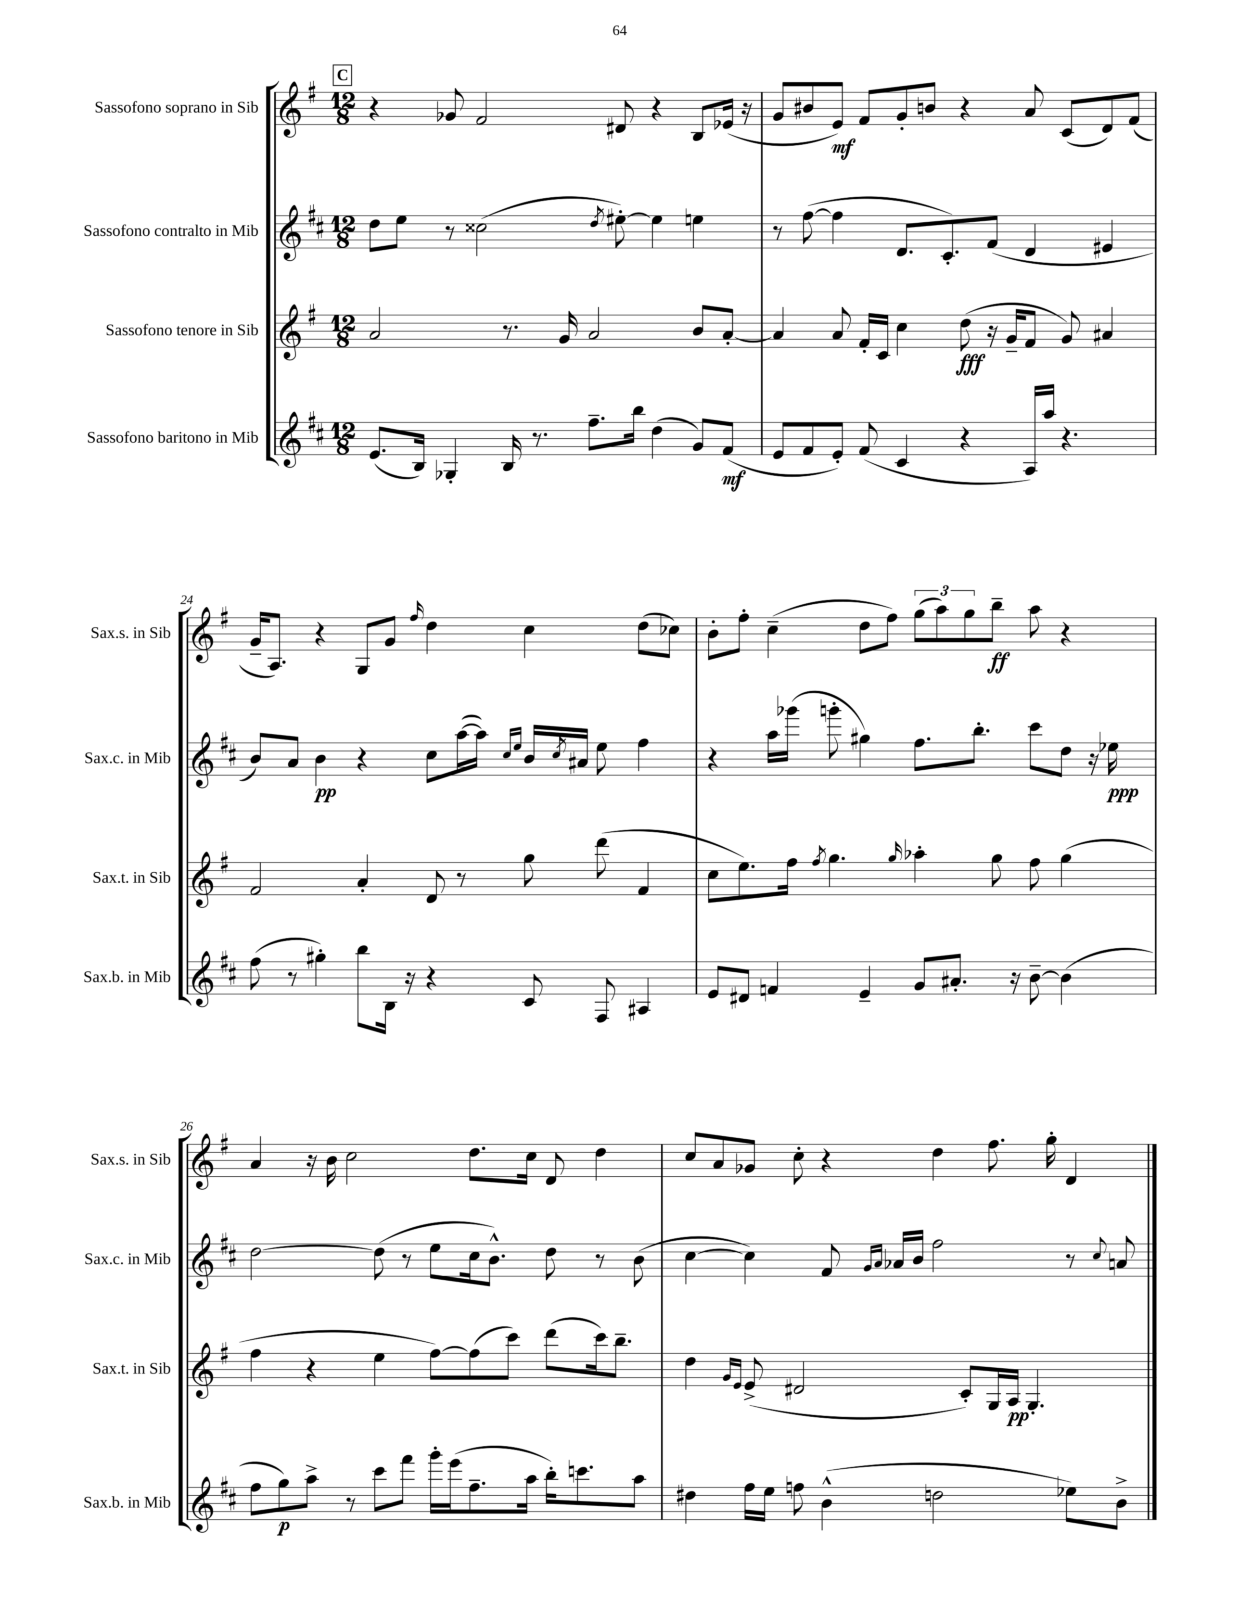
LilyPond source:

<<
\new StaffGroup <<
\new Staff = "s0" \with { instrumentName = "Sassofono soprano in Sib" shortInstrumentName = "Sax.s. in Sib" } {
    \clef treble \key g \major \numericTimeSignature \time 12/8
    \mark \markup { \box "C" } r4 ges'8 fis'2 dis'8 r4 b8 ees'16( r16 |
    g'8 bis'8 e'8\mf) fis'8 g'8-. b'8 r4 a'8 c'8( d'8) fis'8( |
    g'16-- a8.) r4 g8 g'8 \grace { fis''16 } d''4 c''4 d''8( ces''8) |
    b'8-. fis''8-. c''4--( d''8 fis''8) \tuplet 3/2 { g''8( a''8) g''8 } b''8--\ff a''8 r4 |
    a'4 r16 b'16 c''2 d''8. c''16 d'8 d''4 |
    c''8 a'8 ges'8 c''8-. r4 d''4 fis''8. g''16-. d'4 \bar "|." |
}
\new Staff = "s1" \with { instrumentName = "Sassofono contralto in Mib" shortInstrumentName = "Sax.c. in Mib" } {
    \clef treble \key d \major \numericTimeSignature \time 12/8
    \mark \markup { \box "C" } d''8 e''8 r8 cisis''2( \acciaccatura { d''8 } eis''8~-.) eis''4 e''4 |
    r8 fis''8~( fis''4 d'8. cis'8.-.) fis'8( d'4 eis'4 |
    b'8) a'8 b'4\pp r4 cis''8 a''16~( a''16) \grace { cis''16 e''16 } b'16 \acciaccatura { cis''8 } ais'16 e''8 fis''4 |
    r4 a''16 ges'''16( g'''8-. gis''4) fis''8. b''8.-. cis'''8 d''8 r16 ees''16\ppp |
    d''2~ d''8( r8 e''8 cis''16 b'8.-^) d''8 r8 b'8( |
    cis''4~ cis''4) fis'8 \grace { g'16 a'16 } aes'16 b'16 fis''2 r8 \appoggiatura { cis''8 } a'8 \bar "|." |
}
\new Staff = "s2" \with { instrumentName = "Sassofono tenore in Sib" shortInstrumentName = "Sax.t. in Sib" } {
    \clef treble \key g \major \numericTimeSignature \time 12/8
    \mark \markup { \box "C" } a'2 r8. g'16 a'2 b'8 a'8~-. |
    a'4 a'8 fis'16-. c'16 c''4 d''8\fff( r16 g'16-- fis'8 g'8) ais'4 |
    fis'2 a'4-. d'8 r8 g''8 d'''8( fis'4 |
    c''8 e''8.) fis''16 \acciaccatura { fis''8 } g''4. \grace { g''16 } aes''4-. g''8 fis''8 g''4( |
    fis''4 r4 e''4 fis''8~) fis''8( c'''8) d'''8( c'''16) b''8.-- |
    d''4 \grace { g'16 e'16 } e'8->( dis'2 c'8-.) g16 a16\pp g4.-. \bar "|." |
}
\new Staff = "s3" \with { instrumentName = "Sassofono baritono in Mib" shortInstrumentName = "Sax.b. in Mib" } {
    \clef treble \key d \major \numericTimeSignature \time 12/8
    \mark \markup { \box "C" } e'8.( b16) ges4-. b16 r8. fis''8.-- b''16 d''4( g'8) fis'8\mf( |
    e'8 fis'8 e'8-.) fis'8( cis'4 r4 a16) a''16 r4. |
    fis''8( r8 gis''4-.) b''8 b16 r16 r4 cis'8 fis8 ais4 |
    e'8 dis'8 f'4 e'4-- g'8 ais'8.-. r16 b'8~-- b'4( |
    fis''8 g''8\p) a''8-> r8 cis'''8 fis'''8 g'''16-. e'''16( fis''8.-- a''16 b''16-.) c'''8. a''8 |
    dis''4 fis''16 e''16 f''8 b'4-^( d''2 ees''8) b'8-> \bar "|." |
}
>>
>>
\layout { \context { \Score currentBarNumber = #22 } }
